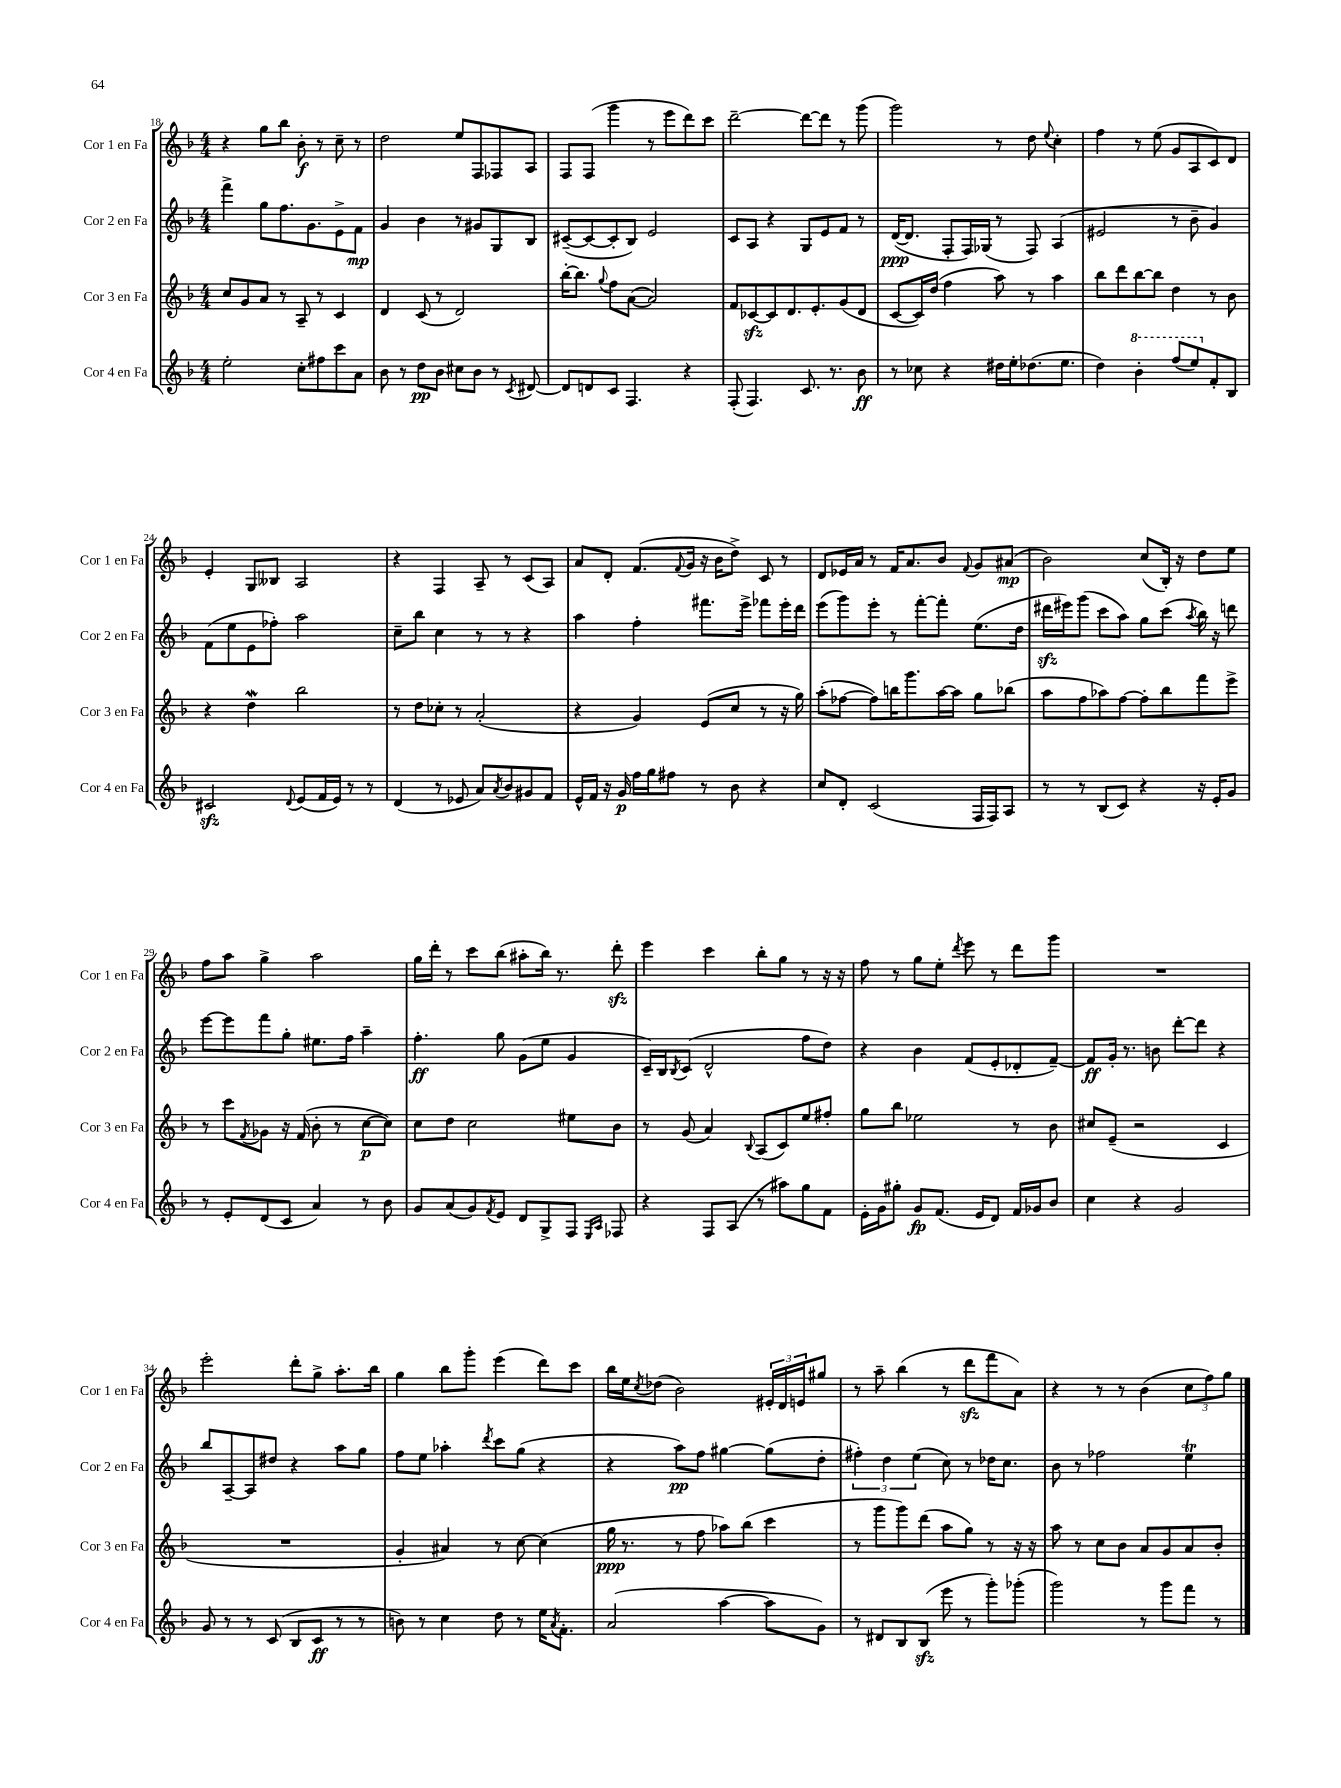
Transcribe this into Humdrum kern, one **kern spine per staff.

**kern	**kern	**kern	**kern
*staff4	*staff3	*staff2	*staff1
*clefG2	*clefG2	*clefG2	*clefG2
*k[b-]	*k[b-]	*k[b-]	*k[b-]
*M4/4	*M4/4	*M4/4	*M4/4
2ee'	8cc	4fff^	4r
.	8g	.	.
.	8a	8gg	8gg
.	8r	8.ff	8bb-
8cc'	8A~	.	8b-'
.	.	8.g	.
8ff#	8r	.	8r
8ccc	4c	8e^	8cc~
8a	.	8f	8r
=	=	=	=
8b-	4d	4g	2dd
8r	.	.	.
8dd	(8c	4b-	.
8b-	8r	.	.
8cc#	2d)	8r	8ee
8b-	.	8g#	8F
8r	.	8G	8F-
8qc	.	.	.
[8d#	.	8B-	8A
=	=	=	=
8d#]	[16bb-'	([8c#~	8F
.	8.bb-]	.	.
8d	.	8c#_	(8F
.	8qqgg	.	.
8c	8ff	8c#']	4ggg
4.F	([8a	8B-)	.
.	2a])	2e	8r
.	.	.	8eee
4r	.	.	8ddd)
.	.	.	8ccc
=	=	=	=
(8F'	8f	8c	[2ddd~
4.F)	[8c-	8A	.
.	8c-]	4r	.
.	8.d	.	.
8.c	.	8G	8ddd_
.	8.e'	.	.
.	.	8e	8ddd]
8.r	.	.	.
.	(8g	8f	8r
8b-	8d	8r	(8ggg
=	=	=	=
8r	[8c	([16d	2ggg)
.	.	8.d]	.
8cc-	16c])	.	.
.	(16dd	.	.
4r	4ff	8F'	.
.	.	16F)	.
.	.	(16G-	.
16dd#	8aa)	8r	8r
16ee'	.	.	.
(8.dd-	8r	8F)	8dd
.	.	.	8qqee
.	4aa	(4A	4cc'
8.ee	.	.	.
=	=	=	=
4dd)	8bb-	2e#	4ff
.	8ddd	.	.
4bb-'	[8bb-	.	8r
.	8bb-]	.	(8ee
(8fff	4dd	8r	8g
8eee)	.	8b-~	8A
8f'	8r	4g)	8c)
8B-	8b-	.	8d
=	=	=	=
2c#	4r	(8f	4e'
.	.	8ee	.
.	4dd	8e	8G
.	.	8ff-')	8B--
8qqd	.	.	.
(8e	2bb-	2aa	2A
16f	.	.	.
16e)	.	.	.
8r	.	.	.
8r	.	.	.
=	=	=	=
(4d	8r	8cc~	4r
.	8dd	8bb-	.
8r	8cc-'	4cc	4F
8e-	8r	.	.
8a)	(2a'	8r	8A~
8qa	.	.	.
8b-	.	8r	8r
8g#	.	4r	(8c
8f	.	.	8A)
=	=	=	=
16e^^	4r	4aa	8a
16f	.	.	.
16r	.	.	8d'
16g	.	.	.
16ff	4g)	4ff'	(8.f
16gg	.	.	.
8ff#	.	.	.
.	.	.	8qqf
.	.	.	16g
8r	(8e	8.fff#	16r
.	.	.	16b-
8b-	8cc	.	8dd^)
.	.	16eee^	.
4r	8r	8fff-	8c
.	16r	16eee'	8r
.	16gg)	16ddd	.
=	=	=	=
8cc	(8aa'	(8eee	8d
8d'	[8ff-	8ggg)	16e-
.	.	.	16a
(2c	8ff-])	8eee'	8r
.	16bb	8r	16f
.	8.ggg	.	8.a
.	.	[8fff'	.
.	[16aa	8fff']	8b-
.	16aa]	.	.
.	.	.	8qqf
16F	8gg	(8.ee	8g
16F)	.	.	.
8A	(8bb-	.	(8a#
.	.	16dd	.
=	=	=	=
8r	8aa	16ddd#	2b-)
.	.	16eee#)	.
8r	8ff	(8ggg	.
(8B-	8aa-)	8ccc	.
8c)	[8ff	8aa)	.
4r	8ff']	8gg	(8cc
.	8bb-	(8ccc	16B-')
.	.	.	16r
.	.	8qaa	.
16r	8fff	16bb-)	8dd
16e'	.	16r	.
8g	8eee^	8ddd	8ee
=	=	=	=
8r	8r	[8eee	8ff
8e'	8ccc	8eee]	8aa
.	8qf	.	.
(8d	8g-	8fff	4gg^
8c	16r	8gg'	.
.	(16f	.	.
4a)	8b-'	8.ee#	2aa
.	8r	.	.
.	.	16ff	.
8r	[8cc	4aa~	.
8b-	8cc])	.	.
=	=	=	=
8g	8cc	4.ff'	16gg
.	.	.	16ddd'
(8a	8dd	.	8r
8g)	2cc	.	8ccc
8qf	.	.	.
8e	.	8gg	(8bb-
8d	.	(8g	8aa#'
8G^	.	8ee	16bb-)
.	.	.	8.r
8F	8ee#	4g	.
16qqE	.	.	.
16qqA	.	.	.
8F-	8b-	.	8ddd'
=	=	=	=
4r	8r	16c~)	4eee
.	.	16B-	.
.	.	8qB-	.
.	(8g	(8c	.
8F	4a)	2d^^	4ccc
(8A	.	.	.
.	8qqB-	.	.
8r	(8A	.	8bb-'
8aa#)	8c)	.	8gg
8gg	8ee	8ff	8r
8f	8ff#'	8dd)	16r
.	.	.	16r
=	=	=	=
16e'	8gg	4r	8ff
16g	.	.	.
8gg#'	8bb-	.	8r
8g	2ee-	4b-	8gg
(8.f	.	.	8ee'
.	.	.	8qddd
.	.	(8f	8eee
16e	.	.	.
8d)	.	8e'	8r
16f	8r	8d-'	8ddd
16g-	.	.	.
8b-	8b-	[8f~)	8ggg
=	=	=	=
4cc	8cc#	8f]	1r
.	(8e~	16g'	.
.	.	8.r	.
4r	2r	.	.
.	.	8b	.
2g	.	[8ddd'	.
.	.	8ddd]	.
.	4c	4r	.
=	=	=	=
8g	1r	8bb-	2eee'
8r	.	[8A~	.
8r	.	8A]	.
(8c	.	8dd#	.
8B-	.	4r	8ddd'
8c	.	.	8gg^
8r	.	8aa	8.aa'
8r	.	8gg	.
.	.	.	16bb-
=	=	=	=
8b)	4g'	8ff	4gg
8r	.	8ee	.
4cc	4a#)	4aa-'	8bb-
.	.	.	8ggg'
.	.	8qddd	.
8dd	8r	8ccc	(4eee
8r	[8cc	(8gg	.
16ee	(4cc]	4r	8ddd)
8qa	.	.	.
8.f'	.	.	.
.	.	.	8ccc
=	=	=	=
(2a	16gg	4r	16bb-
.	8.r	.	16ee
.	.	.	8qcc
.	.	.	(8dd-
.	8r	8aa)	2b-)
.	8ff	8ff	.
[4aa	8aa-)	[4gg#	.
.	(8bb-	.	.
8aa]	4ccc	(8gg#]	24e#'
.	.	.	24d
.	.	.	24e
8g)	.	8dd'	8gg#
=	=	=	=
8r	8r	6ff#')	8r
8d#	8ggg	.	8aa~
.	.	6dd	.
8B-	8ggg)	.	(4bb-
.	.	(6ee	.
(8B-	(8ddd	.	.
8eee	8aa	8cc)	8r
8r	8gg)	8r	8ddd
8ggg')	8r	16dd-	8fff
.	.	8.cc	.
(8ggg-'	16r	.	8a)
.	16r	.	.
=	=	=	=
2ggg)	8aa	8b-	4r
.	8r	8r	.
.	8cc	2ff-	8r
.	8b-	.	8r
8r	8a	.	(4b-
8ggg	8g	.	.
8fff	8a	4ee	12cc
.	.	.	12ff)
8r	8b-'	.	.
.	.	.	12gg
==	==	==	==
*-	*-	*-	*-
